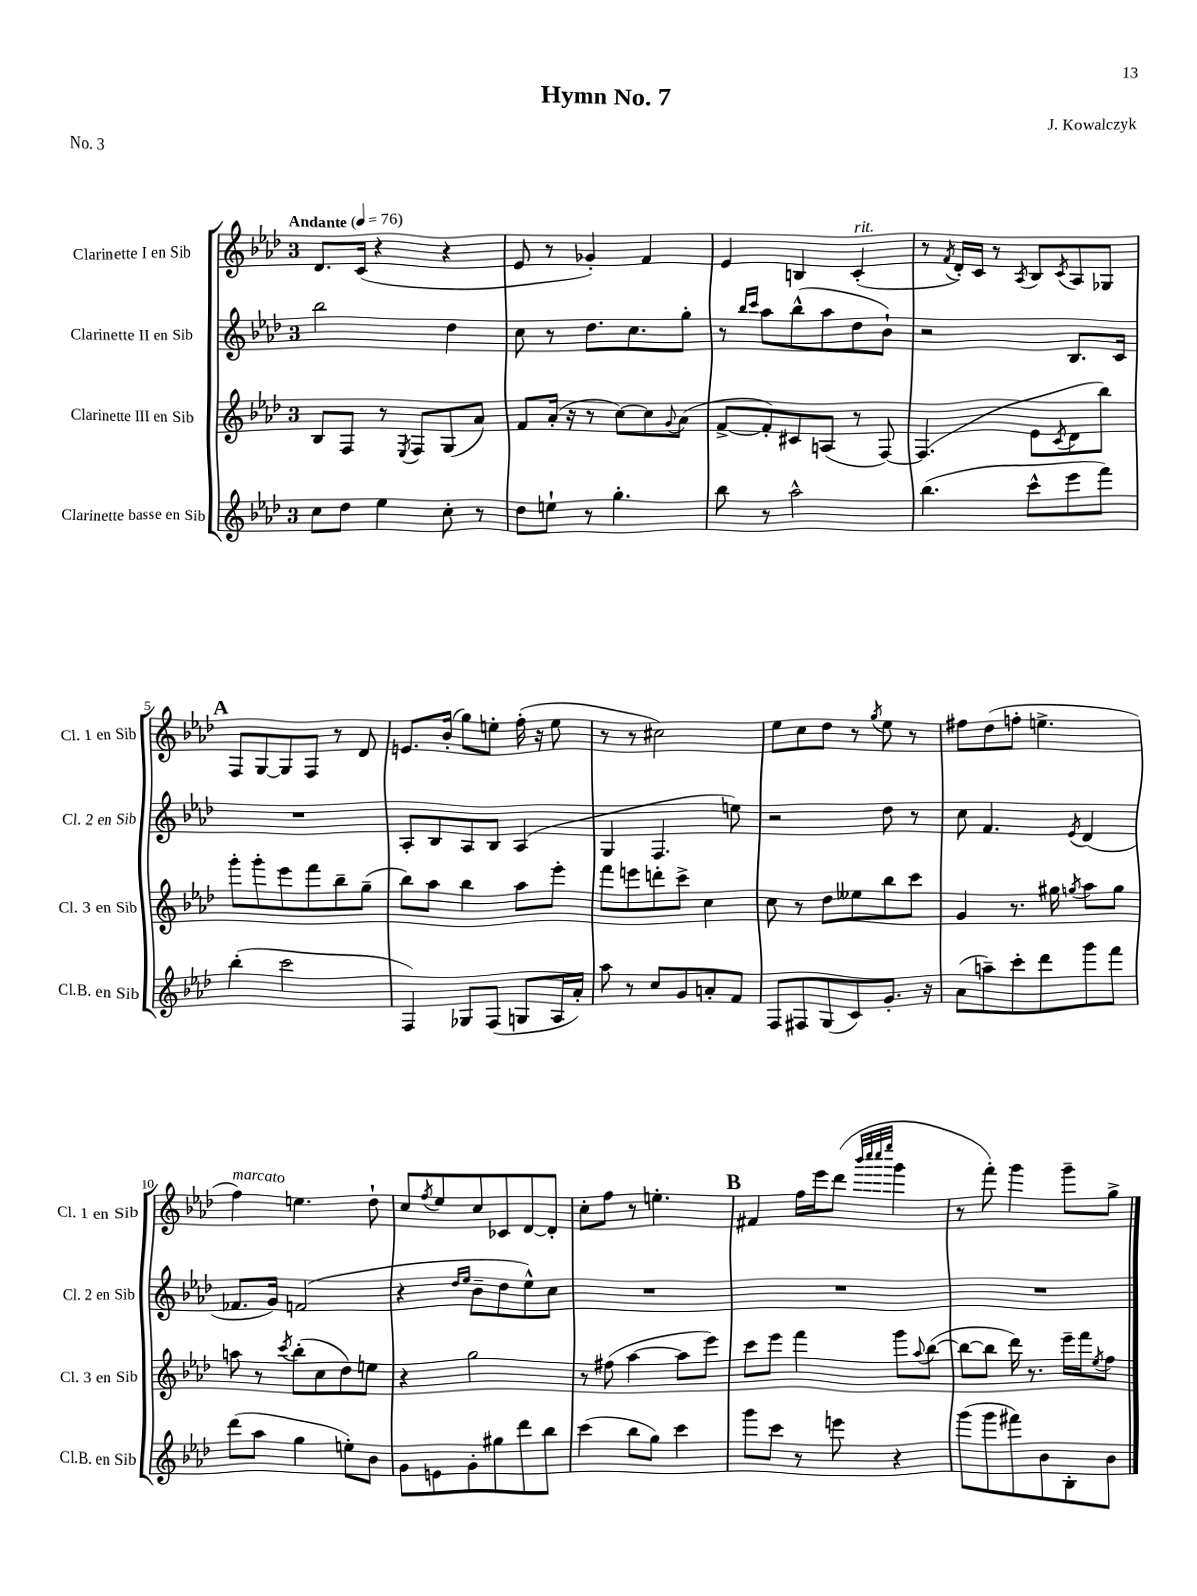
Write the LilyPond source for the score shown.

\header { title = "Hymn No. 7" composer = "J. Kowalczyk" piece = "No. 3" }
<<
\new StaffGroup <<
\new Staff = "s0" \with { instrumentName = "Clarinette I en Sib" shortInstrumentName = "Cl. 1 en Sib" } {
    \clef treble \key aes \major \once \override Staff.TimeSignature.style = #'single-digit \time 3/4 \tempo "Andante" 4 = 76
    des'8. c'16( r4 r4 |
    ees'8 r8 ges'4-.) f'4 |
    ees'4 b4 c'4-.^\markup { \italic "rit." }( |
    r8 \acciaccatura { f'8 } des'16-.) c'16 r8 \acciaccatura { aes8 } bes8 \acciaccatura { c'8 } aes8 ges8 |
    \mark \markup { \bold "A" } f8 g8~ g8 f8 r8 des'8 |
    e'8. bes'16-.( g''8) e''8-. f''16-.( r16 e''8 |
    r8 r8 cis''2) |
    ees''8 c''8 des''8 r8 \acciaccatura { g''8 } ees''8 r8 |
    fis''8 des''8( f''8-. e''4.-> |
    f''4^\markup { \italic "marcato" }) e''4. des''8-! |
    c''8 \acciaccatura { f''8 } ees''8 c''8 ces'8 des'8~ des'8-. |
    c''8-. f''8 r8 e''4.-. |
    \mark \markup { \bold "B" } fis'4 f''16 ees'''16 des'''8( \grace { bes'''32 c''''32 c''''32 ees''''32 } g'''4 |
    r8 f'''8-.) g'''4 g'''8-- g''8-> \bar "|." |
}
\new Staff = "s1" \with { instrumentName = "Clarinette II en Sib" shortInstrumentName = "Cl. 2 en Sib" } {
    \clef treble \key aes \major \once \override Staff.TimeSignature.style = #'single-digit \time 3/4
    bes''2 des''4 |
    c''8 r8 des''8. c''8. g''8-. |
    r8 \grace { bes''16 c'''16 } aes''8 bes''8-^( aes''8 des''8 bes'8-!) |
    r2 bes8. c'16 |
    \mark \markup { \bold "A" } R2. |
    aes8-. bes8 aes8 bes8 aes4( |
    g4 f4. e''8) |
    r2 des''8 r8 |
    c''8 f'4. \acciaccatura { ees'8 } des'4( |
    fes'8. g'16) f'2( |
    r4 \grace { des''16 ees''16 } bes'8-- des''8 ees''8-^) c''8 |
    R2. |
    \mark \markup { \bold "B" } R2. |
    R2. \bar "|." |
}
\new Staff = "s2" \with { instrumentName = "Clarinette III en Sib" shortInstrumentName = "Cl. 3 en Sib" } {
    \clef treble \key aes \major \once \override Staff.TimeSignature.style = #'single-digit \time 3/4
    bes8 f8 r8 \acciaccatura { ees8 } f8 g8( aes'8) |
    f'8 aes'16-.( r16 r8 c''8~) c''8 \appoggiatura { g'8 } aes'8( |
    f'8~-> f'8-.) cis'8 a8( r8 f8~) |
    f4.( ees'8 \acciaccatura { c'8 } des'8 bes''8) |
    \mark \markup { \bold "A" } g'''8-. g'''8-. ees'''8 f'''8 bes''8-- g''8--( |
    bes''8) aes''8 bes''4 aes''8 ees'''8-. |
    f'''8 e'''8 d'''8-. c'''8-> c''4 |
    c''8 r8 des''8 eeses''8 bes''8 c'''8 |
    g'4 r8. gis''16 \acciaccatura { g''8 } aes''8 g''8 |
    a''8 r8 \acciaccatura { c'''8 } bes''8-.( c''8 des''8) e''8 |
    r4 g''2 |
    r8 fis''8( aes''4~ aes''8 ees'''8) |
    \mark \markup { \bold "B" } c'''8 ees'''8 f'''4 g'''8 \appoggiatura { aes''8 } bes''8~( |
    bes''8~ bes''8 des'''16) r8. ees'''16-- f'''16 \acciaccatura { ees''8 } f''8 \bar "|." |
}
\new Staff = "s3" \with { instrumentName = "Clarinette basse en Sib" shortInstrumentName = "Cl.B. en Sib" } {
    \clef treble \key aes \major \once \override Staff.TimeSignature.style = #'single-digit \time 3/4
    c''8 des''8 ees''4 c''8-. r8 |
    des''8 e''8-! r8 g''4.-. |
    bes''8 r8 aes''2-^ |
    bes''4.( c'''8-^ ees'''8 f'''8) |
    \mark \markup { \bold "A" } bes''4-.( c'''2 |
    f4) ges8 f8( g8 aes16 aes'16-.) |
    aes''8 r8 c''8 g'8 a'8-. f'8 |
    f8 fis8 g8( c'8) g'8.-. r16 |
    aes'8( a''8--) c'''8-. des'''8 g'''8 f'''8 |
    des'''8( aes''8 g''4 e''8-.) bes'8 |
    g'8 e'8 g'8-. gis''8 des'''8 bes''8 |
    c'''4( bes''8 g''8) c'''4 |
    \mark \markup { \bold "B" } g'''8 c'''8 r8 e'''8 r4 |
    g'''8( g'''8 fis'''8) bes'8 bes8-. bes'8 \bar "|." |
}
>>
>>
